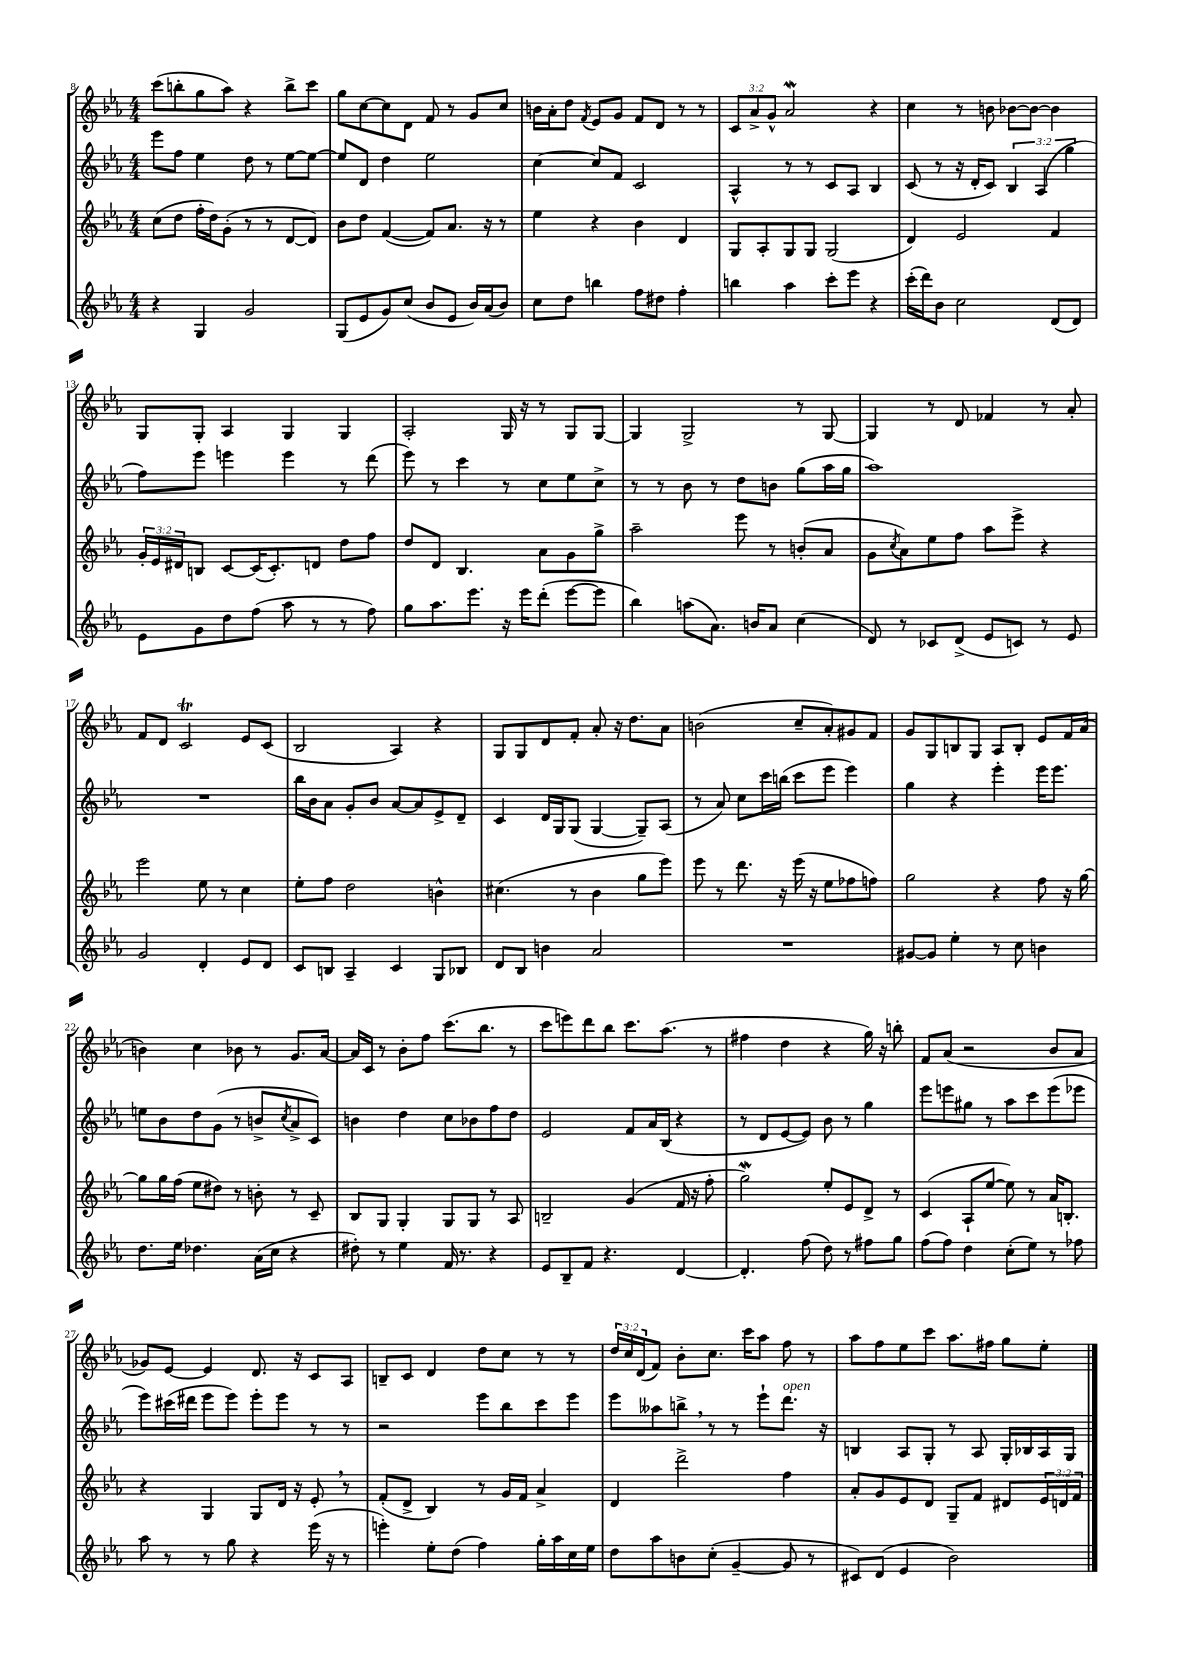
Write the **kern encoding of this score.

**kern	**kern	**kern	**kern
*staff4	*staff3	*staff2	*staff1
*clefG2	*clefG2	*clefG2	*clefG2
*k[b-e-a-]	*k[b-e-a-]	*k[b-e-a-]	*k[b-e-a-]
*M4/4	*M4/4	*M4/4	*M4/4
4r	(8cc	8eee-	(8ccc
.	8dd	8ff	8bb'
4G	16ff'	4ee-	8gg
.	16dd)	.	.
.	(8g'	.	8aa-)
2g	8r	8dd	4r
.	8r	8r	.
.	[8d	[8ee-	8bb^
.	8d])	8ee-_	8ccc
=	=	=	=
(8G	8b-	8ee-]	8gg
8e-	8dd	8d	[8cc
8g)	([4f	4dd	8cc]
(8cc	.	.	8d
8b-	8f])	2ee-	8f
8e-	8.a-	.	8r
16b-)	.	.	8g
(16a-	16r	.	.
8b-)	8r	.	8cc
=	=	=	=
8cc	4ee-	[4cc	16b
.	.	.	16a-'
8dd	.	.	8dd
.	.	.	8qf
4bb	4r	8cc]	8e-
.	.	8f	8g
8ff	4b-	2c	8f
8dd#	.	.	8d
4ff'	4d	.	8r
.	.	.	8r
=	=	=	=
4bb	8G	4A-^^	12c
.	.	.	12a-^
.	8A-'	.	.
.	.	.	12g^^
4aa-	8G	8r	2a-
.	8G	8r	.
8ccc'	(2G	8c	.
8eee-	.	8A-	.
4r	.	4B-	4r
=	=	=	=
(16ccc'	4d)	(8c	4cc
16ddd)	.	.	.
8b-	.	8r	.
2cc	2e-	16r	8r
.	.	16d'	.
.	.	8c)	8b
.	.	6B-	[8b-
.	.	.	8b-_
.	.	(6A-	.
(8d	4f	.	4b-]
.	.	6gg	.
8d)	.	.	.
=	=	=	=
8e-	24g'	8ff)	8G
.	24e-	.	.
.	24d#	.	.
8g	8B	8eee-	8G'
8dd	[8c	4eee	4A-
(8ff	(16c]	.	.
.	8.c')	.	.
8aa-	.	4eee	4G
8r	8d	.	.
8r	8dd	8r	4G
8ff)	8ff	(8ddd	.
=	=	=	=
8gg	8dd	8eee-)	2A-'
8.aa-	8d	8r	.
.	4.B-	4ccc	.
8.eee-	.	.	.
16r	.	8r	16G
16eee-	.	.	16r
(8ddd'	8a-	8cc	8r
[8eee-	8g	8ee-	8G
8eee-]	8gg^	8cc^	[8G
=	=	=	=
4bb-)	2aa-~	8r	4G]
.	.	8r	.
(8aa	.	8b-	2G^
8.a-)	.	8r	.
.	8eee-	8dd	.
16b	.	.	.
8a-	8r	8b	.
(4cc	(8b'	(8gg	8r
.	8a-	16aa-	[8G
.	.	16gg	.
=	=	=	=
8d)	8g	1aa-)	4G]
.	8qcc	.	.
8r	8a-)	.	.
8c-	8ee-	.	8r
(8d^	8ff	.	8d
8e-	8aa-	.	4f-
8c)	8eee-^	.	.
8r	4r	.	8r
8e-	.	.	8a-'
=	=	=	=
2g	2eee-	1r	8f
.	.	.	8d
.	.	.	2c
4d'	8ee-	.	.
.	8r	.	.
8e-	4cc	.	8e-
8d	.	.	(8c
=	=	=	=
8c	8ee-'	16bb-	2B-
.	.	16b-	.
8B	8ff	8a-	.
4A-~	2dd	8g'	.
.	.	8b-	.
4c	.	[8a-	4A-)
.	.	8a-]	.
8G	4b^^	8e-^	4r
8B-	.	8d~	.
=	=	=	=
8d	(4.cc#	4c	8G
8B-	.	.	8G
4b	.	16d	8d
.	.	16G	.
.	8r	(8G	8f'
2a-	4b-	[4G	8a-'
.	.	.	16r
.	.	.	8.dd
.	8gg	8G~])	.
.	8eee-)	(8A-	8a-
=	=	=	=
1r	8eee-	8r	(2b
.	8r	8a-)	.
.	8.ddd	8cc	.
.	.	16ccc	.
.	16r	(16bb	.
.	(16eee-	8ccc	8cc~
.	16r	.	.
.	8ee-	8eee-	8a-')
.	8ff-	4eee-)	8g#
.	8ff)	.	8f
=	=	=	=
[8g#	2gg	4gg	8g
8g#]	.	.	8G
4ee-'	.	4r	8B
.	.	.	8G
8r	4r	4eee-'	8A-
8cc	.	.	8B'
4b	8ff	16eee-	8e-
.	.	8.eee-	.
.	16r	.	16f
.	[16gg	.	(16a-
=	=	=	=
8.dd	8gg]	8ee	4b)
.	16gg	8b-	.
16ee-	(16ff	.	.
4.dd-	8ee-	8dd	4cc
.	8dd#)	(8g	.
.	8r	8r	8b-
(16a-	8b'	8b^	8r
16cc	.	.	.
.	.	8qcc	.
4r	8r	8a-^	8.g
.	8c~	8c)	.
.	.	.	[16a-
=	=	=	=
8dd#')	8B-	4b	16a-]
.	.	.	16c
8r	8G	.	8r
4ee-	4G'	4dd	8b-'
.	.	.	8ff
16f	8G	8cc	(8.ccc
8.r	.	.	.
.	8G	8b-	.
.	.	.	8.bb-
4r	8r	8ff	.
.	8A-	8dd	8r
=	=	=	=
8e-	2B~	2e-	8ccc
8B-~	.	.	8eee)
8f	.	.	8ddd
4.r	.	.	8bb-
.	(4g	8f	8.ccc
.	.	16a-	.
.	.	(16B-	(8.aa-
[4d	16f	4r	.
.	16r	.	.
.	8ff'	.	8r
=	=	=	=
4.d']	2gg)	8r	4ff#
.	.	8d	.
.	.	[8e-	4dd
(8ff	.	8e-])	.
8dd)	8ee-'	8b-	4r
8r	8e-	8r	.
8ff#	8d^	4gg	16gg)
.	.	.	16r
8gg	8r	.	8bb'
=	=	=	=
(8ff	(4c	8eee-	8f
8ff)	.	8eee	(8a-
4dd	8A-`	8gg#	2r
.	[8ee-	8r	.
(8cc'	8ee-])	8aa-	.
8ee-)	8r	8ccc	.
8r	16a-	(8eee	8b-
.	8.B'	.	.
8ff-	.	8eee-	8a-
=	=	=	=
8aa-	4r	8eee-)	8g-)
8r	.	(16ccc#	[8e-
.	.	16ddd#	.
8r	4G	8eee-	4e-]
8gg	.	8eee-)	.
4r	8G	8eee-'	8.d
.	16d	8eee-	.
.	16r	.	16r
(16eee-	8e-'	8r	8c
16r	.	.	.
8r	8r	8r	8A-
=	=	=	=
4eee')	(8f'	2r	8B~
.	8d^	.	8c
8ee-'	4B-)	.	4d
(8dd	.	.	.
4ff)	8r	8eee-	8dd
.	16g	8bb-	8cc
.	16f	.	.
16gg'	4a-^	8ccc	8r
16aa-	.	.	.
16cc	.	8eee-	8r
16ee-	.	.	.
=	=	=	=
8dd	4d	8eee-	24dd
.	.	.	24cc
.	.	.	(24d
8aa-	.	8aa--	8f)
8b	2ddd^	8bb^	8b-'
(8cc'	.	8r	8.cc
[4g~	.	8r	.
.	.	.	16ccc
.	.	8eee-`	8aa-
8g]	4ff	8.ddd	8ff
8r	.	.	8r
.	.	16r	.
=	=	=	=
8c#)	8a-'	4B	8aa-
(8d	8g	.	8ff
4e-	8e-	8A-	8ee-
.	8d	8G'	8ccc
2b-)	8G~	8r	8.aa-
.	8f	8A-	.
.	.	.	16ff#
.	8d#	16G'	8gg
.	.	16B-	.
.	24e-	16A-	8ee-'
.	24d	.	.
.	.	16G	.
.	24f	.	.
==	==	==	==
*-	*-	*-	*-
